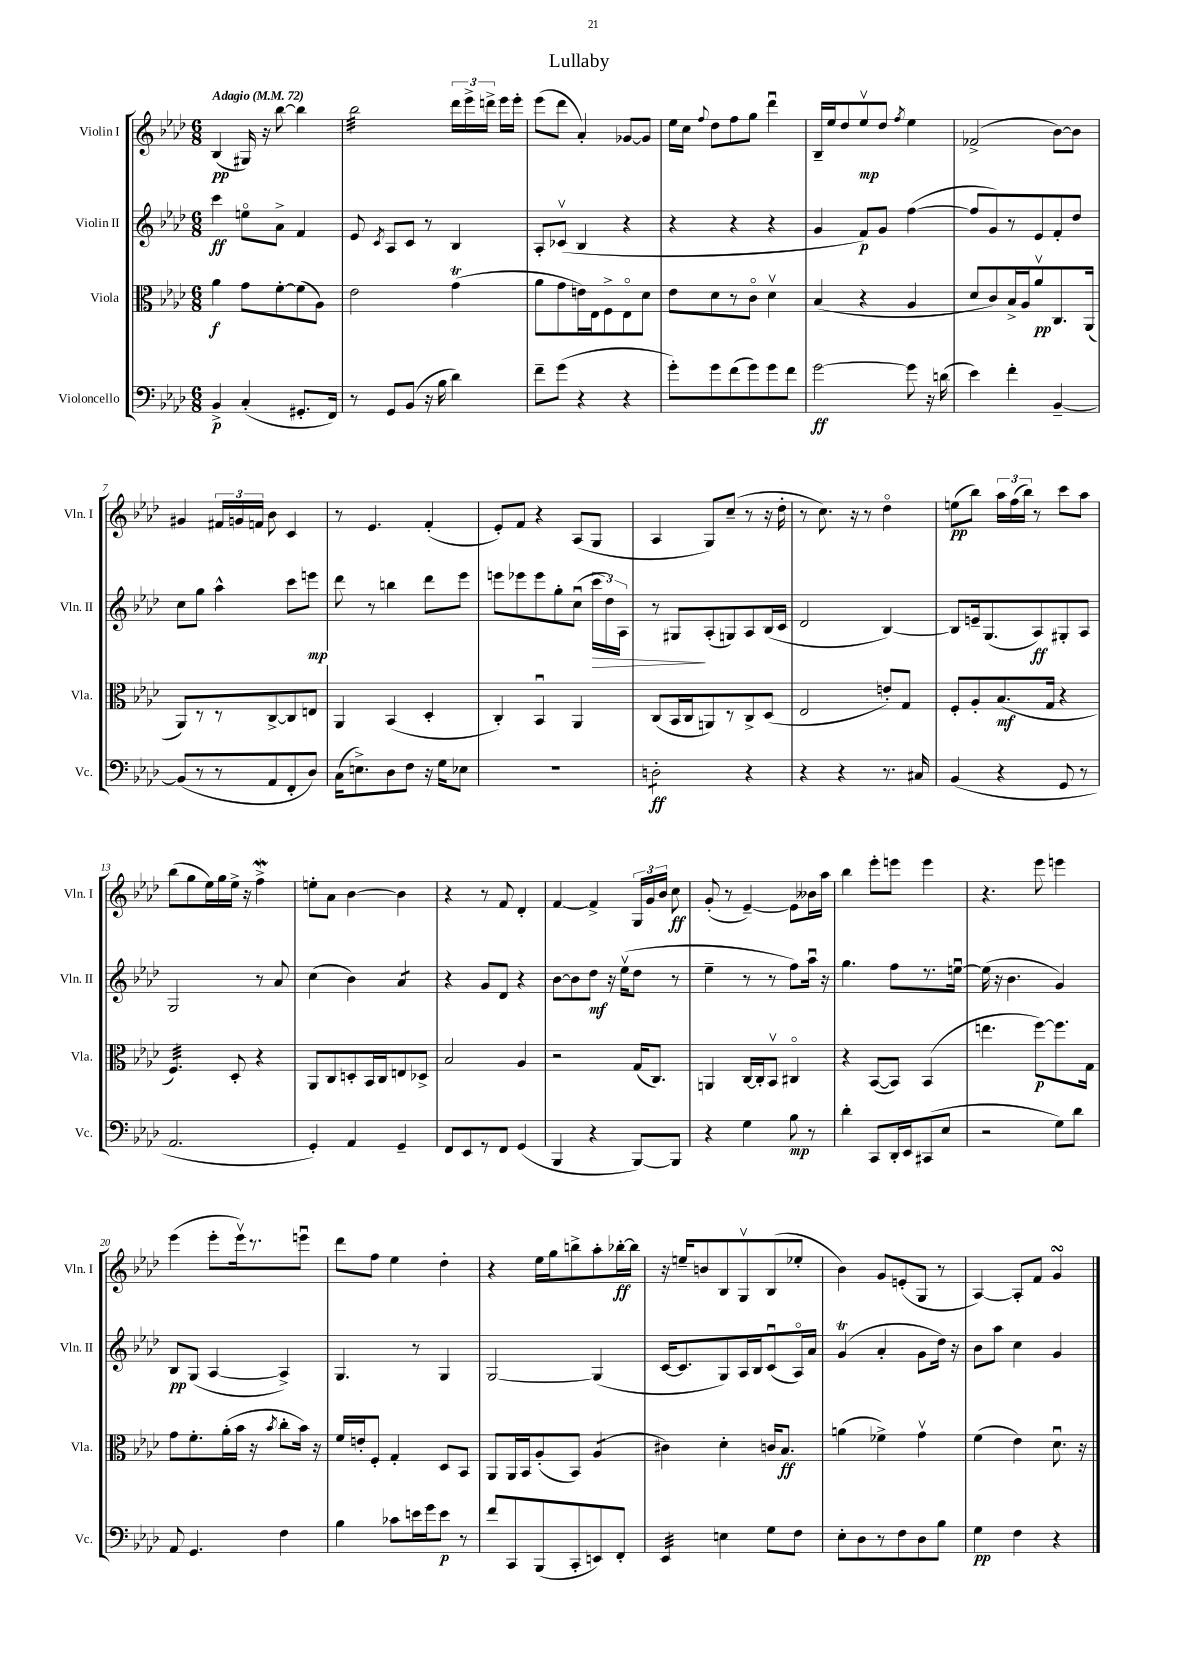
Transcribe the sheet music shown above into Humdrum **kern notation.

**kern	**kern	**kern	**kern
*staff4	*staff3	*staff2	*staff1
*clefF4	*clefC3	*clefG2	*clefG2
*k[b-e-a-d-]	*k[b-e-a-d-]	*k[b-e-a-d-]	*k[b-e-a-d-]
*M6/8	*M6/8	*M6/8	*M6/8
*MM72	*MM72	*MM72	*MM72
4BB-^	4a-	4ccc	(4B-
(4C'	8g	8eeo	16G#)
.	.	.	16r
.	[8f'	8a-^	[8bb-
8.GG#'	(8f]	4f	4bb-]
.	8A-)	.	.
16FF)	.	.	.
=	=	=	=
8r	2e-	8e-	2bb-
.	.	8qc	.
8GG	.	8A-	.
(8BB-	.	8c	.
16r	.	8r	.
16B-	.	.	.
4d-)	(4g	4B-	24ddd-
.	.	.	24eee-^
.	.	.	24ddd^
.	.	.	16eee-
.	.	.	16eee-'
=	=	=	=
8f~	8a-	8A-'	(8eee-
(8g	8g	(8c-v	8ddd-
4r	16e)	4B-	4a-')
.	16E-	.	.
.	8F^	.	.
4r	8E-o	4r	[8g-
.	8d-	.	8g-]
=	=	=	=
8g')	8e-	4r	16ee-
.	.	.	16cc
.	.	.	8qqff
8g	8d-	.	8dd-
(8f	8r	4r	8ff
8g)	8co	.	8gg
8g	4d-v	4r	4ddd-u
8f	.	.	.
=	=	=	=
[2g	(4B-	4g	16B-~
.	.	.	16ee-
.	.	.	8dd-
.	4r	8f)	8ee-v
.	.	8g	8dd-
.	.	.	8qff
8g]	4A-	([4ff	4ee-
16r	.	.	.
(16d	.	.	.
=	=	=	=
4e-)	8d-	8ff]	(2f-^
.	8c)	8g)	.
4f'	16B-^	8r	.
.	16A-	.	.
.	8a-v	8e-	.
[4BB-~	8.C	8f'	[8b-)
.	.	8dd-	8b-]
.	(16AA-	.	.
=	=	=	=
(8BB-]	8AA-)	8cc	4g#
8r	8r	8gg	.
8r	8r	4aa-^^	24f#
.	.	.	24g
.	.	.	24f
8AA-	[8C^	.	8b-
8FF'	8C]	8ccc	4c
8D-)	8E	8eee	.
=	=	=	=
(16C	4AA-	8ddd-	8r
8.E^)	.	.	.
.	.	8r	4.e-
8D-	(4BB-	4bb	.
8F	.	.	.
16r	4D-'	8ddd-	(4f'
16G	.	.	.
8E-	.	8eee-	.
=	=	=	=
2.r	4C')	8eee	8e-')
.	.	8eee-	8f
.	4BB-u	8eee-	4r
.	.	8gg'	.
.	4AA-	(8ccu	(8A-
.	.	24ccc	8G
.	.	24dd-)	.
.	.	24A-	.
=	=	=	=
2D'	(8C	8r	4A-
.	16BB-	8G#	.
.	16C	.	.
.	8AA)	(8A-'	8G)
.	8r	8G)	(8cc~
4r	8C^	8A-	8r
.	(8D-	(16B-	16r
.	.	16c	16dd-'
=	=	=	=
4r	2E-	2d-	8r
.	.	.	8.cc)
4r	.	.	.
.	.	.	16r
.	.	.	8r
8.r	8e')	[4B-)	4dd-o
.	8G	.	.
16C#	.	.	.
=	=	=	=
(4BB-	8F'	8B-]	(8ee
.	8A-'	16e~	8bb-)
.	.	(8.G	.
4r	(8.B-	.	24aa-
.	.	.	(24ff
.	.	.	24bb-)
.	.	8A-)	8r
.	16G	.	.
8GG	4r	8G#'	8ccc
8r	.	8A-	8aa-
=	=	=	=
2.AA-	4.F)	2G	(8bb-
.	.	.	8gg
.	.	.	16ee-)
.	.	.	16gg
.	8D-'	.	16ee-^
.	.	.	16r
.	4r	8r	4ff^
.	.	8a-	.
=	=	=	=
4GG')	8AA-	(4cc	8ee'
.	8C	.	8a-
4AA-	8D'	4b-)	[4b-
.	16BB-	.	.
.	16C	.	.
4GG~	8E	4a-	4b-]
.	8D-^	.	.
=	=	=	=
8FF	2B-	4r	4r
8EE-	.	.	.
8r	.	8g	8r
8FF	.	8d-	8f
(4GG	4A-	4r	4d-'
=	=	=	=
4BBB-	2r	[8b-	[4f
.	.	8b-]	.
4r	.	8dd-	4f^]
.	.	16r	.
.	.	(16ee-v	.
[8BBB-)	(16G	8dd-	24G
.	.	.	24g
.	8.C)	.	.
.	.	.	24b-
8BBB-]	.	8r	8cc
=	=	=	=
4r	4AA	4ee-~	(8g'
.	.	.	8r
4G	[16C	8r	[4e-~)
.	16C']	.	.
.	8BB-v	8r	.
8B-	4C#o	8ff)	8e-]
8r	.	16aa-u	16b--
.	.	16r	16aa-
=	=	=	=
4d-'	4r	4.gg	4bb-
8CC	([8BB-	.	8eee-'
16DD-'	8BB-])	8ff	8eee
16EE-	.	.	.
(8CC#	(4BB-	8.r	4eee
8E-	.	.	.
.	.	[16eeu	.
=	=	=	=
2r	4.ee	(16ee]	4.r
.	.	16r	.
.	.	4.b-	.
.	[8ff)	.	8eee-
8G)	8.ff]	4g)	4eee
8d-	.	.	.
.	16G	.	.
=	=	=	=
8AA-	8g	8B-	(4eee-
4.GG	8.f'	(8G	.
.	.	[4A-	8eee-'
.	(16a-'	.	.
.	16b-	.	16eee-v)
.	16r	.	8.r
.	8qb-	.	.
4F	8cc'	4A-^])	.
.	16b-)	.	8eeeu
.	16r	.	.
=	=	=	=
4B-	16f	4.G	8ddd-
.	16e'	.	.
.	8F'	.	8ff
8c-	4G'	.	4ee-
16e	.	8r	.
16g	.	.	.
8e	8D-	4G	4dd-'
8r	8BB-	.	.
=	=	=	=
8f	8AA-	[2G	4r
8CC	16AA-	.	.
.	16BB-	.	.
(8BBB-	(8A-'	.	16ee-
.	.	.	16gg
8CC'	8BB-)	.	8bb^
8EE)	(4A-	(4G]	8aa-'
8FF'	.	.	[16bb-'
.	.	.	16bb-]
=	=	=	=
4EE-	4c#)	[16c	16r
.	.	8.c]	16ee~
.	.	.	8b
4E	4d-'	8G)	8B-
.	.	16A-	8Gv
.	.	16B-	.
8G	16c	(8cu	(8B-
.	8.B-	.	.
8F	.	16A-o)	8ee-'
.	.	16a-	.
=	=	=	=
8E-'	(4a	(4g	4b-)
8D-	.	.	.
8r	4f-^)	4a-'	8g
8F	.	.	(8e'
8D-	4gv	8g	8G
8B-	.	16dd-)	8r
.	.	16r	.
=	=	=	=
4G	(4f	8b-	[4A-)
.	.	8aa-	.
4F	4e-)	4cc	8A-']
.	.	.	8f
4r	8.d-u	4g	4g
.	16r	.	.
==	==	==	==
*-	*-	*-	*-
